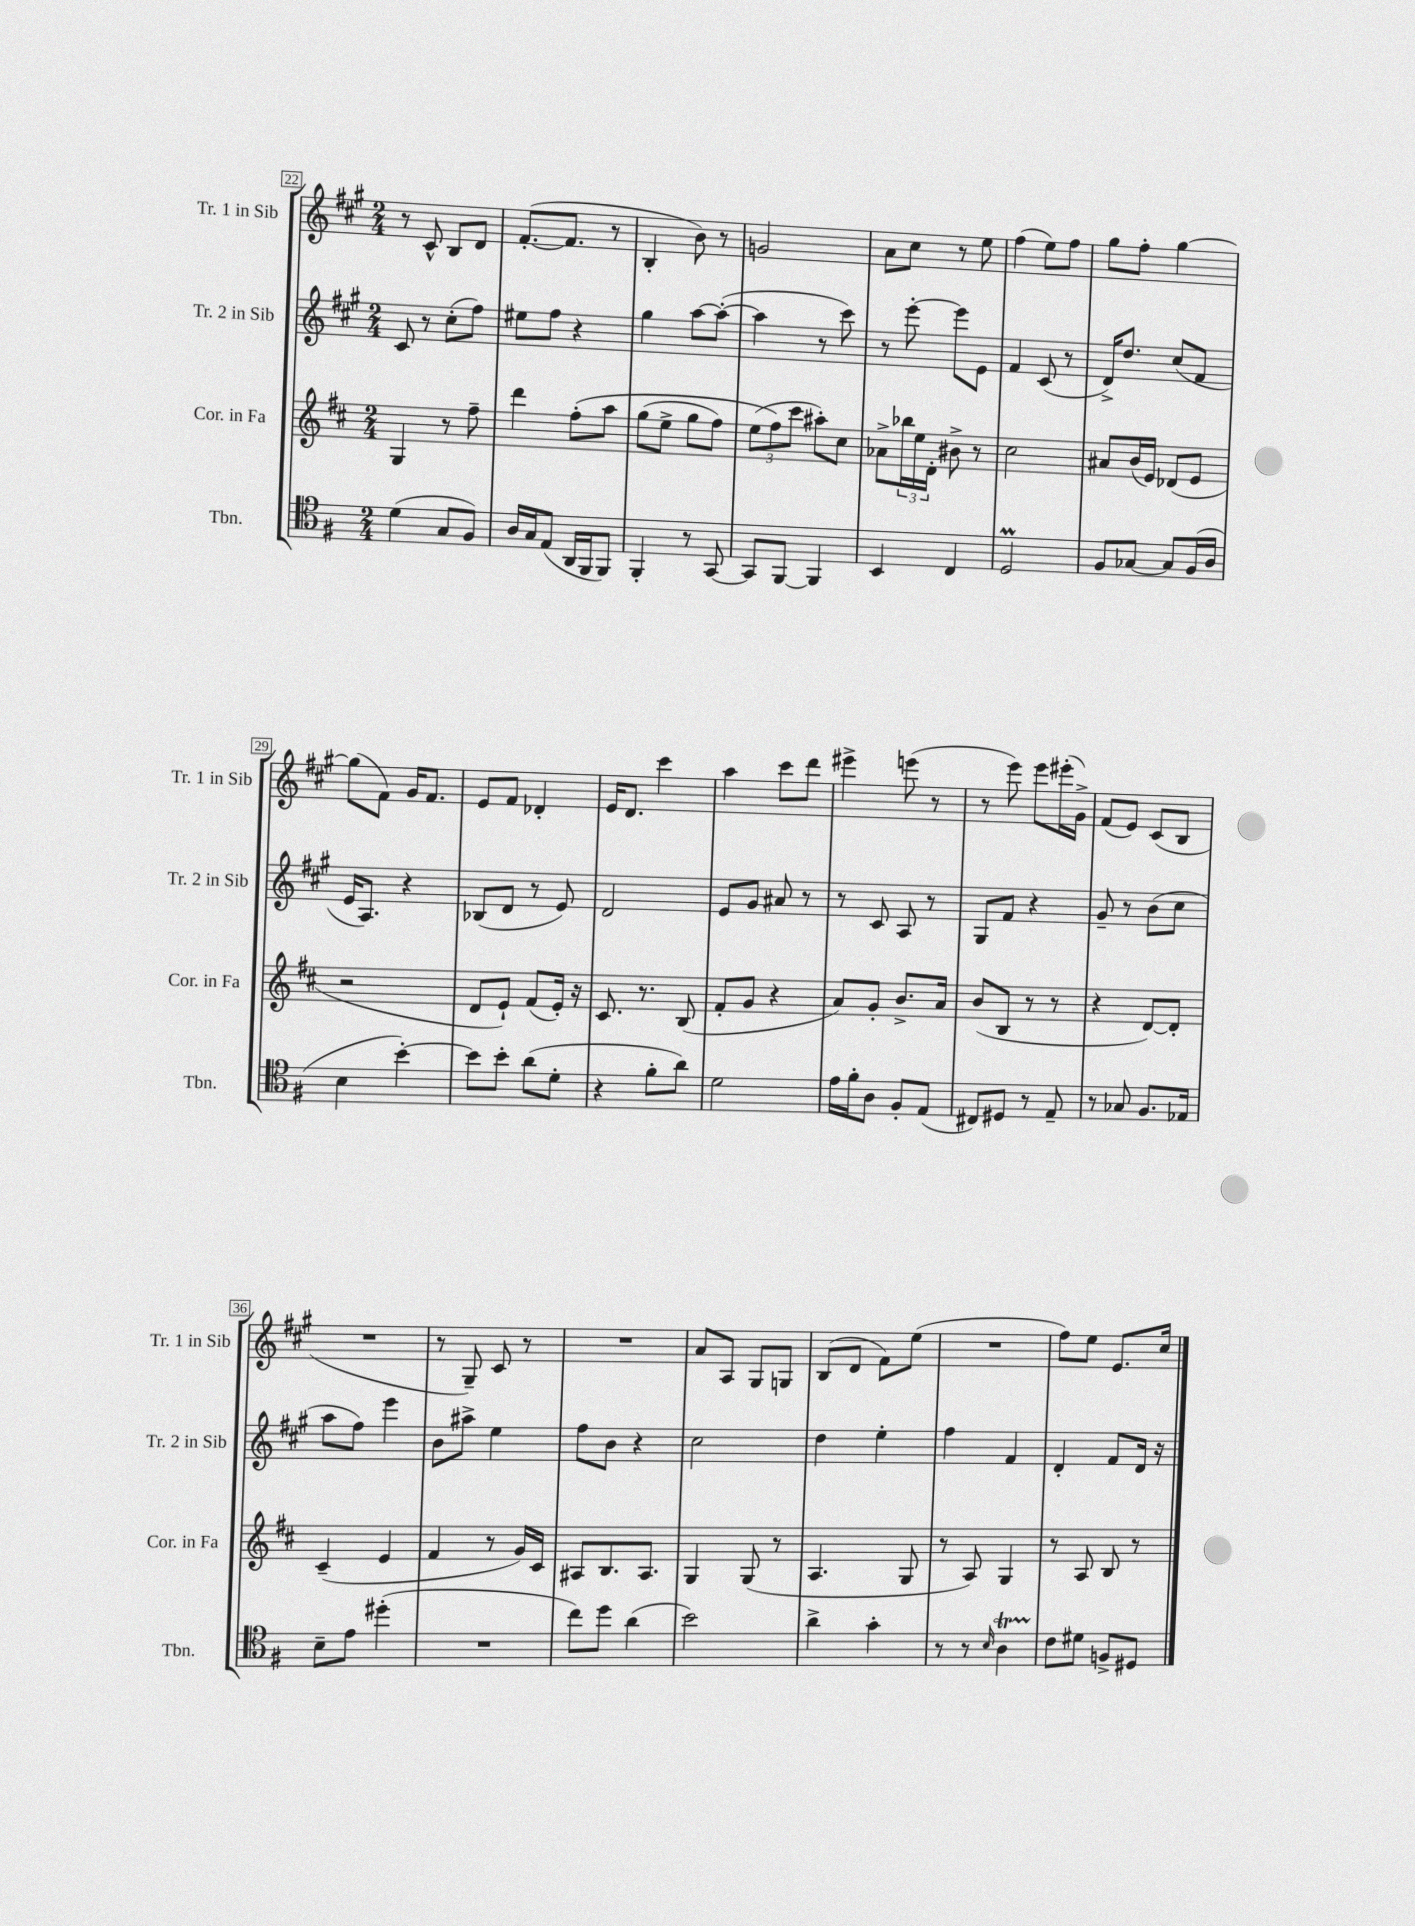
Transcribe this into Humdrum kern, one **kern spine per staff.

**kern	**kern	**kern	**kern
*part4	*part3	*part2	*part1
*staff4	*staff3	*staff2	*staff1
*I"Tbn.	*I"Cor. in Fa	*I"Tr. 2 in Sib	*I"Tr. 1 in Sib
*I'Tbn.	*I'Cor. in Fa	*I'Tr. 2 in Sib	*I'Tr. 1 in Sib
*clefC4	*clefG2	*clefG2	*clefG2
*k[f#]	*k[f#c#]	*k[f#c#g#]	*k[f#c#g#]
*M2/4	*M2/4	*M2/4	*M2/4
=22	=22	=22	=22
(4d\	4G/	8c#/	8r
.	.	8r	8c#^^/
8G/L	8r	(8cc#'\L	8B/L
8F#/J)	8ff#~\	8ff#\J)	8d/J
=23	=23	=23	=23
16A/LL	4ddd\	8ee#X\L	([8.f#'/L
16G/J	.	.	.
(8E/J	.	8ff#\J	.
.	.	.	8.f#/J]
16AA/LL	(8ff#'\L	4r	.
16FF#/J	.	.	.
8FF#/J)	8aa\J	.	8r
=24	=24	=24	=24
4FF#'/	(8gg\L	4gg#\	4B'/
.	8ee^\J	.	.
8r	8gg\L	[8aa\L	8b\)
[8GG/	8ff#\J)	(8aa'\J_	8r
=25	=25	=25	=25
8GG/L]	(12ee\L	4aa\]	2gn/
.	12ff#\)	.	.
[8FF#/J	.	.	.
.	12ccc#\J	.	.
4FF#/]	8aa#X'\L)	8r	.
.	8cc#\J	8ccc#\)	.
=26	=26	=26	=26
4BB/	8a-X^\L	8r	8a\L
.	24bb-X\L	[8eee'\	8cc#\J
.	24ee\	.	.
.	24d'\JJ	.	.
4C/	8b#X^\	8eee\L]	8r
.	8r	8e\J	8ee\
=27	=27	=27	=27
2DM/	2cc#\	4f#/	(4ff#\
.	.	(8c#/	8ee\L)
.	.	8r	8ff#\J
=28	=28	=28	=28
8F#/L	8a#X/L	16d^/KL)	8gg#\L
.	.	8.dd/J	.
[8G-X/J	(16b/L	.	8ff#'\J
.	16e/JJ)	.	.
8G-/L]	(8d-X/L	(8cc#/L	[4gg#\
(16F#/L	8e/J	8f#/J	.
16A/JJ	.	.	.
!!LO:LB:g=z
=29	=29	=29	=29
4B\	2r	16e/KL	(8gg#\L]
.	.	8.A/J)	.
.	.	.	8f#\J)
[4b'\)	.	4r	16g#/KL
.	.	.	8.f#/J
=30	=30	=30	=30
8b\L]	8d/L	(8B-X/L	8e/L
8b'\J	8e`/J)	8d/J	8f#/J
(8a\L	(8f#/L	8r	4d-X'/
8d'\J	16e'/Jk)	8e/)	.
.	16r	.	.
=31	=31	=31	=31
4r	8.c#/	2d/	16e/KL
.	.	.	8.d/J
.	8.r	.	.
8f#'\L	.	.	4ccc#\
8a\J)	(8B/	.	.
=32	=32	=32	=32
2d\	8f#'/L	8e/L	4aa\
.	8g/J	8g#/J	.
.	4r	8a#X/	8ccc#\L
.	.	8r	8ddd\J
=33	=33	=33	=33
16e\LL	8a/L)	8r	4eee#X^\
16f#'\J	.	.	.
8A\J	8g'/J	8c#/	.
8F#'/L	8.b^/L	8A/	(8eeen\
(8E/J	.	8r	8r
.	16a/Jk	.	.
=34	=34	=34	=34
8C#X/L)	(8b/L	8G#/L	8r
8D#X/J	8B/J	8f#/J	8eee\)
8r	8r	4r	8eee\L
8E~/	8r	.	(16eee#X'\L
.	.	.	16g#^\JJ)
=35	=35	=35	=35
8r	4r	8g#~/	(8f#/L
8G-X/	.	8r	8e/J)
8.F#/L	[8d/L)	(8b\L	(8c#/L
.	8d'/J]	8cc#\J	8B/J
16E-X/Jk	.	.	.
!!LO:LB:g=z
=36	=36	=36	=36
8B~\L	(4c#~/	8aa\L	2r
8e\J	.	8ff#\J)	.
(4dd#X'\	4e/	4eee\	.
=37	=37	=37	=37
2r	4f#/	8b\L	8r
.	.	8aa#X^\J	8G#~/)
.	8r	4ee\	8c#/
.	16g/LL)	.	8r
.	16c#/JJ	.	.
=38	=38	=38	=38
8cc\L)	8A#X/L	8ff#\L	2r
8dd\J	8.B/	8b\J	.
(4a\	.	4r	.
.	8.A#/J	.	.
=39	=39	=39	=39
2b\)	4G/	2cc#\	8a/L
.	.	.	8A/J
.	(8G/	.	8G#/L
.	8r	.	8Gn/J
=40	=40	=40	=40
4a^\	4.A/	4dd\	(8B/L
.	.	.	8d/J
4g'\	.	4ee'\	8f#\L)
.	8G/	.	(8ee\J
=41	=41	=41	=41
8r	8r	4ff#\	2r
8r	8A/)	.	.
16qqB/	.	.	.
4AT\	4G/	4f#/	.
=42	=42	=42	=42
8c\L	8r	4d'/	8ff#\L)
8d#X\J	8A/	.	8ee\J
8Fn^/L	8B/	8f#/L	8.e/L
8D#X/J	8r	16d/Jk	.
.	.	16r	16cc#/Jk
==	==	==	==
*-	*-	*-	*-
